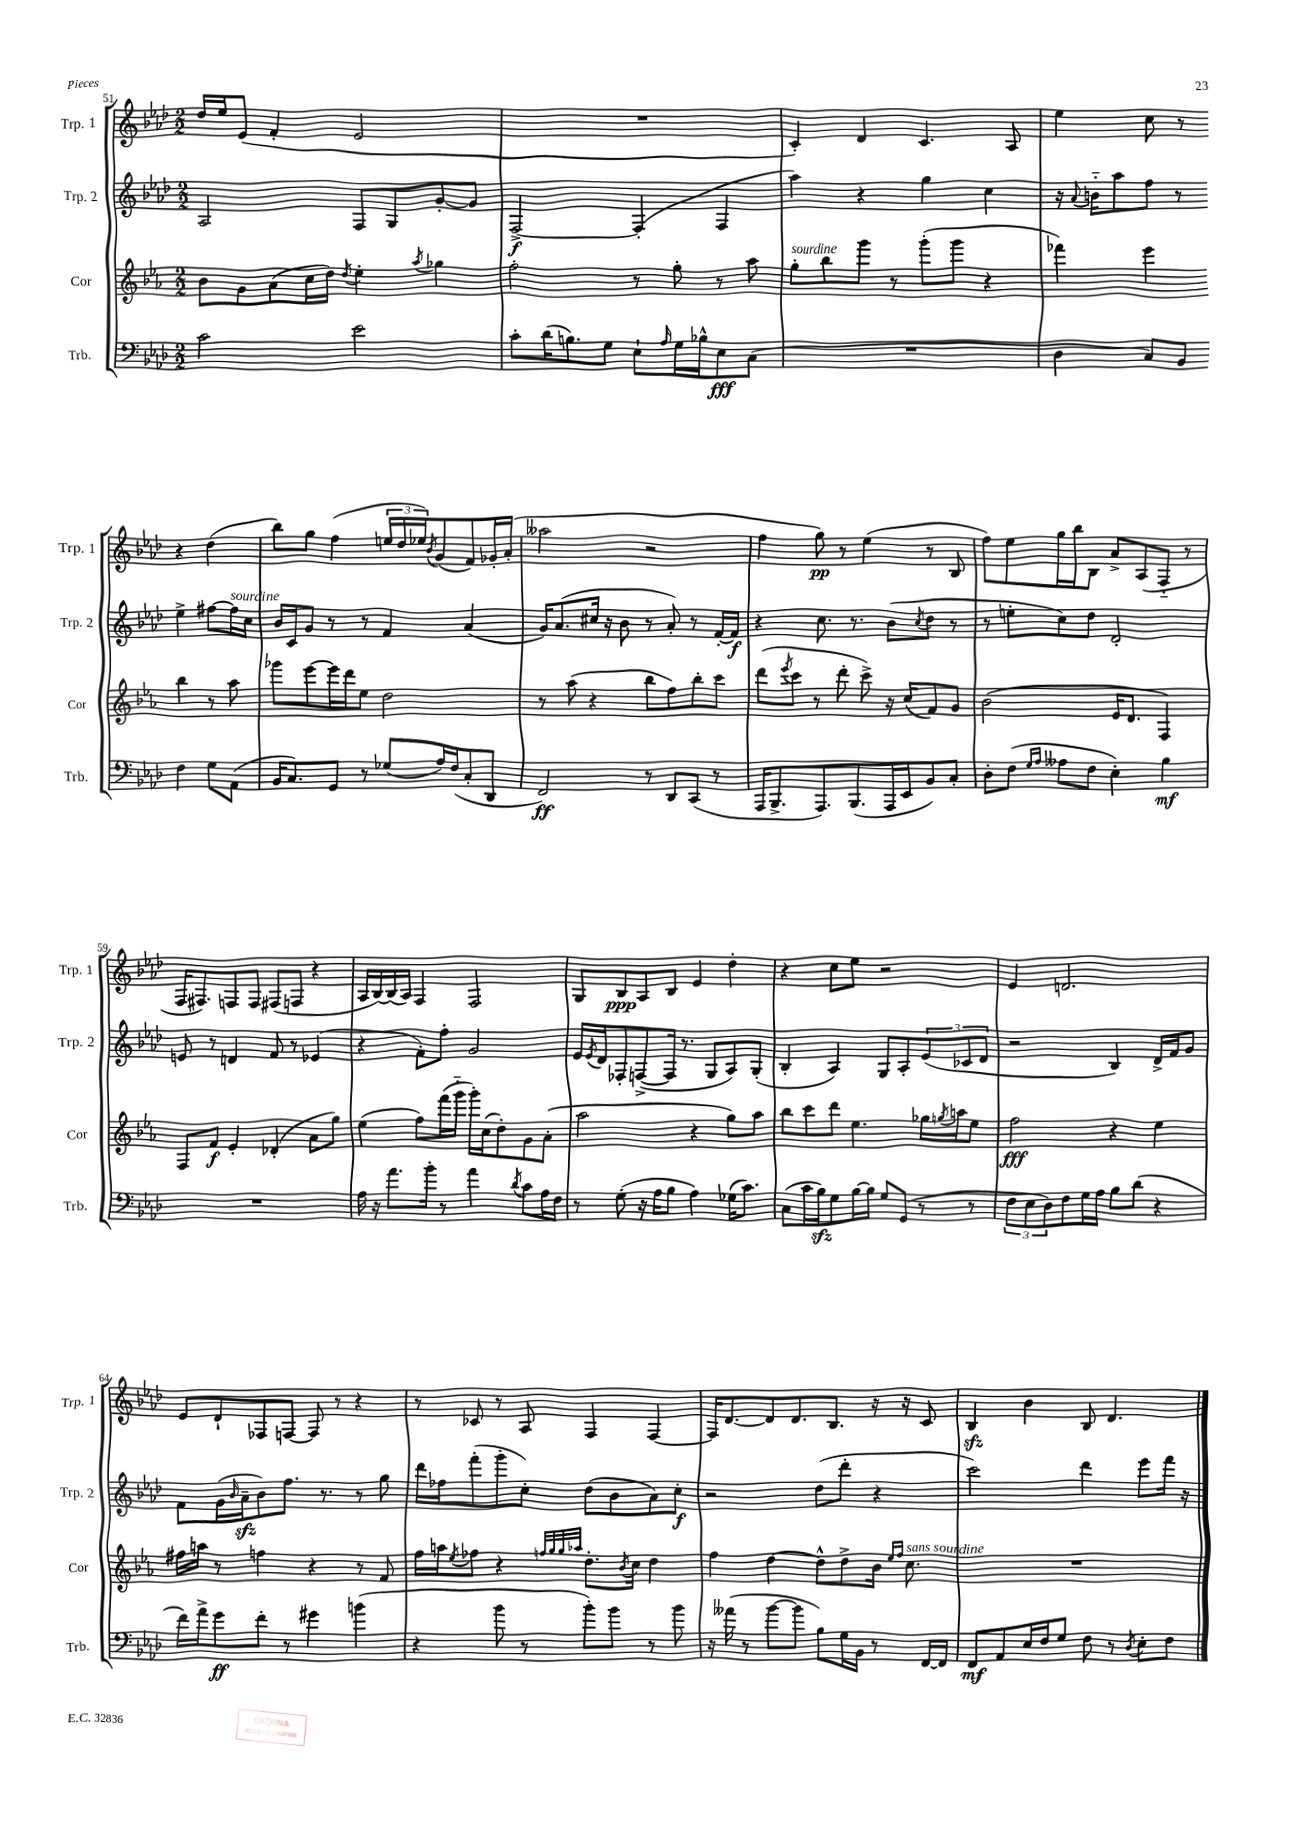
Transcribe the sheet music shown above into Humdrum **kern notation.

**kern	**kern	**kern	**kern
*staff4	*staff3	*staff2	*staff1
*clefF4	*clefG2	*clefG2	*clefG2
*k[b-e-a-d-]	*k[b-e-a-]	*k[b-e-a-d-]	*k[b-e-a-d-]
*M2/2	*M2/2	*M2/2	*M2/2
2c\	8b-\L	2A-/	16dd-/LL
.	.	.	16ee-/J
.	8g\	.	(8e-/J
.	(8a-\	.	4f'/
.	16cc\L	.	.
.	16dd\JJ)	.	.
.	8qdd/	.	.
2e-\	4ee-'\	8F/L	2e-/
.	.	8G/	.
.	8qaa-/	.	.
.	4gg-\	[8g'/	.
.	.	8g/]J	.
=	=	=	=
8c'\L	2ff'\	[2F^/	1r
(16d-\K	.	.	.
8.B\)	.	.	.
8G\J	.	.	.
8E-`\L	8r	(4F'/]	.
16qqA-/	.	.	.
16G\L	8gg'\	.	.
16B-^^\J	.	.	.
8E-\	8r	4F/	.
(8C\J	8aa-\	.	.
=	=	=	=
1r	8gg'\L	4aa-\)	4c'/)
.	8bb-\	.	.
.	8ggg\J	4r	4d-/
.	8r	.	.
.	(8ggg'\L	4gg\	4.c/
.	8ggg\J	.	.
.	4r	4cc\	.
.	.	.	8A-/
=	=	=	=
4D-\	4fff-\)	16r	4ee-\
.	.	8qqa-/	.
.	.	16b'~\LK	.
.	.	8aa-\	.
8C/L)	4eee-\	8ff\J	8cc\
8BB-/J	.	8r	8r
4F\	4bb-\	4ee-^\	4r
8G\L	8r	[8ff#\L	(4dd-\
(8AA-\J	8aa-\	16ff#\]L	.
.	.	16cc\JJ	.
=	=	=	=
16BB-/LK	8ggg-\L	16b-/LL	8bb-\L)
8.C/)	.	16c/J	.
.	[8eee-\	8g/J	8gg\J
8GG/J	16eee-\]L	8r	(4ff\
.	16ddd\J	.	.
8r	8ee-\J	8r	.
(8G-/L	2dd\	4f/	24ee/LL
.	.	.	24dd-/
.	.	.	24ee-/J)
.	.	.	8qb-/
16A-/L)	.	.	(8g/
(16F/J	.	.	.
8C'/	.	(4a-/	8f/)
8DD-/J	.	.	16g-'/L
.	.	.	(16a-'/JJ
=	=	=	=
2FF/)	8r	16g/LK)	2aa--\
.	.	(8.a-/	.
.	(8aa-\	.	.
.	4r	16cc#/Jk	.
.	.	16r	.
.	.	8b-\	.
8r	8bb-\L	8r	2r
8DD-/L	8ff\)	8a-'/)	.
(8CC/J	8bb-'\	8r	.
8r	8ccc\J	[16f'/LL	.
.	.	16f/]JJ	.
=	=	=	=
16AAA-/LK	(8ddd\L	4r	4ff\
8.BBB-^/	.	.	.
.	8qeee-/	.	.
.	8ccc\J	.	.
8.AAA-/)	8r	8.cc\	8gg\)
.	8ddd'\	.	8r
(8.BBB-/	.	8.r	.
.	8ccc^\)	.	(4ee-\
16AAA-/L	16r	(8b-\L	.
16EE-/J	(16cc/LK	.	.
.	.	8qcc/	.
8BB-/)	8f/)	8dd-\J	8r
8C'/J	8g/J	8r	8B-/
=	=	=	=
8D-'\L	(2b-\	8r	8ff\L)
(8F\J	.	8ee'\L	8ee-\
16qqG/LL	.	.	.
16qqA-/JJ	.	.	.
8A--\L	.	8cc\)	16gg\L
.	.	.	16bb-\J
8F\J	.	8dd-\J	8B-\J
4E-'\)	16e-/LK	2d-'/	8a-^/L
.	8.d/J	.	.
.	.	.	(8A-/
4B-\	4F/)	.	8F'~/J
.	.	.	8r
=	=	=	=
1r	8F/L	8e/	16F/LK
.	.	.	8.F#/)
.	8f/J	8r	.
.	4e-'/	4d/	8F/
.	.	.	8F/J
.	(4d-'/	8f/	(8F#/L
.	.	8r	8F/J
.	8a-\L	(4e-/	4r
.	8gg\J)	.	.
=	=	=	=
16A-\	(4ee-\	4r	16A-/LL
16r	.	.	[16B-/)
8.a-\L	.	.	(16B-/]
.	.	.	16A-/JJ)
.	8ff\L)	8f'\L)	4F/
16b-'\Jk	.	.	.
8r	(16fff\L	8ff'\J	.
.	16ggg'~\JJ	.	.
4a-\	16ggg'\LL)	2g/	2F/
.	(16cc\J	.	.
.	8dd'\)	.	.
8qd-/	.	.	.
8c\L	8g\	.	.
16A-\L	(8a-'\J	.	.
16F\JJ	.	.	.
=	=	=	=
8r	2aa-\	16e-/LL	8G/L
.	.	8qe-/	.
.	.	16d-/J	.
(8G'\	.	8F-'/	8B-/
16r	.	([8F^/	8A-/
16A-\LK	.	.	.
8B-\J	.	16F/]Jk	8B-/J
.	.	8.r	.
4A-\)	4r	.	4e-/
.	.	8G/L	.
(16G-\LK	8gg\L)	8A-/)	4dd-'\
8.c\J)	.	.	.
.	8aa-\J	(8G'/J	.
=	=	=	=
(8C\L	8bb-\L	4B-'/	4r
16c\L	8ccc\	.	.
16B-\J)	.	.	.
8G\	8ddd\J	4A-/)	8cc\L
[16B-\L	4.ee-\	.	8ee-\J
16B-\]JJ	.	.	.
8G/L	.	8G/L	2r
(8GG/J	.	8A-'/	.
8r	16gg-\LL	(12e-/	.
.	8qgg/	.	.
.	16aa\J	.	.
.	.	12c-/	.
8r	8ee-\J	.	.
.	.	12d-/J	.
=	=	=	=
12F\L	2ff\	2r	4e-/
12E-\	.	.	.
12D-\)	.	.	.
8F\	.	.	2.d/
16G\L	.	.	.
16A-\JJ	.	.	.
8B-\L	4r	4B-/)	.
(8d-\J	.	.	.
4r	4ee-\	16d-^/LL	.
.	.	16f/J	.
.	.	8g/J	.
=	=	=	=
16f\LL)	16ff#\LL	8f\L	8e-/L
16a-^\J	16aa\JJ	.	.
8g\	8r	(16g\L	8d-`/
.	.	16qqb-/	.
.	.	16a-~\J	.
8f'\J	4ff\	8b-\)	8F-/
8r	.	8.ff\J	[8F/J
4g#\	4r	.	8F/]
.	.	8.r	.
.	.	.	8r
(4b\	8r	8r	4r
.	8f/	8gg\	.
=	=	=	=
4r	16ff\LL	16ddd-\LL	8r
.	16aa\J	16ff-\J	.
.	8qee-/	.	.
.	8ff-\J	(8fff'\	8c-/
8b-\	4r	8ggg'\	8r
8r	.	8cc'\J)	8A-/
.	32qqff/LLL	.	.
.	32qqgg/	.	.
.	32qqgg/	.	.
.	32qqaa-/JJJ	.	.
8b-'\L)	8.dd'\L	(8dd-\L	4F/
8b-\J	.	8b-\	.
.	8qb-/	.	.
.	16cc\Jk	.	.
8r	4dd\	8a-\)	[4F/
8b-\	.	8cc'\J	.
=	=	=	=
16r	4ff\	2r	16F/]LK
(16a--\	.	.	[8.d-/
8r	.	.	.
[8b-\L	[4dd\	.	8d-/]
8b-\]J	.	.	8.d-/
8B-\L)	8dd^^\]L	(8dd-\L	.
.	.	.	8.B-/J
16G\L	8dd^\	8ddd-'\J	.
16BB-\JJ	.	.	.
8r	16b-\Jk	4r	16r
.	16qqee-/LL	.	.
.	16qqff/JJ	.	.
.	8.cc\	.	16r
[16FF/LL	.	.	8c/
16FF/]JJ	.	.	.
=	=	=	=
8FF/L	1r	2ccc\)	4B-/
8AA-/	.	.	.
16E-/L	.	.	4b-\
16F/J	.	.	.
8G/J	.	.	.
8F\	.	4ddd-\	8B-/
8r	.	.	4.d-/
8qD-/	.	.	.
8E-'\L	.	8eee-\L	.
8F\J	.	16fff\Jk	.
.	.	16r	.
==	==	==	==
*-	*-	*-	*-
